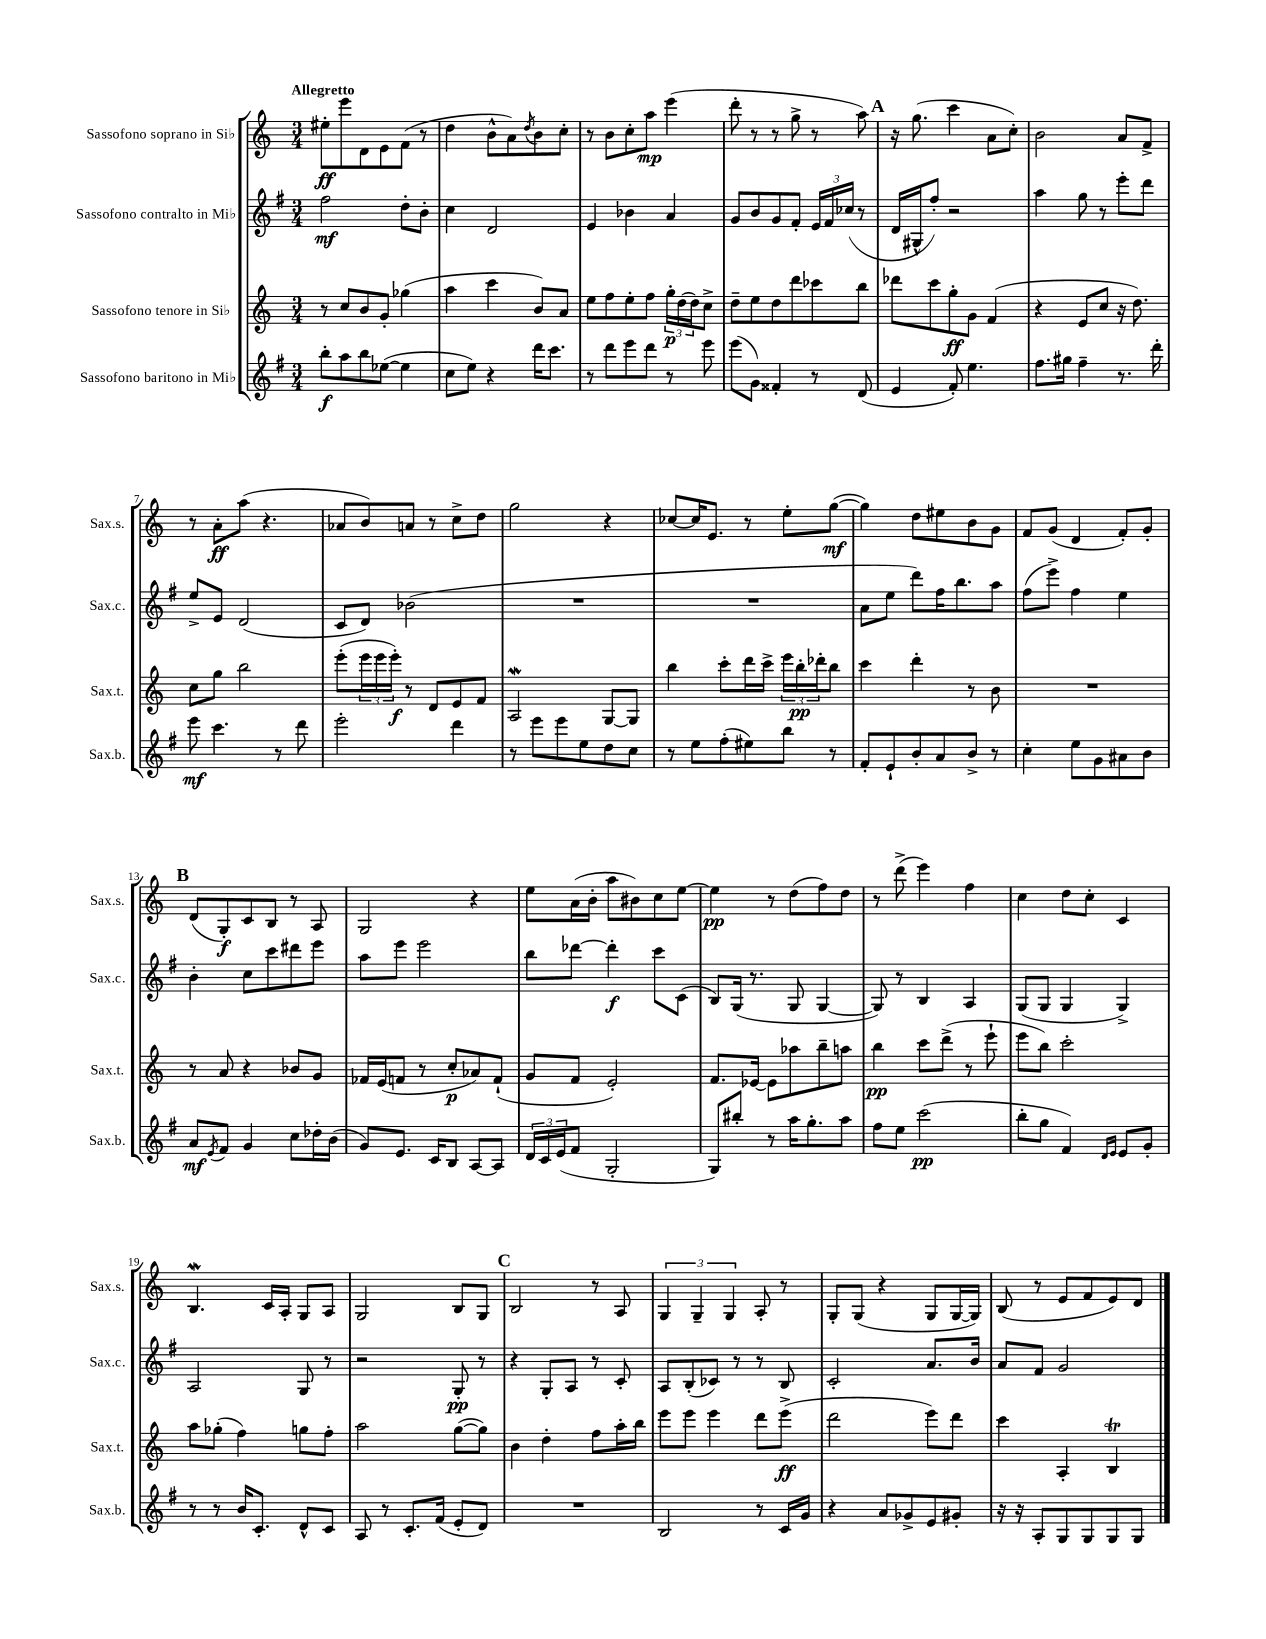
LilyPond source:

<<
\new StaffGroup <<
\new Staff = "s0" \with { instrumentName = "Sassofono soprano in Sib" shortInstrumentName = "Sax.s." } {
    \clef treble \key c \major \numericTimeSignature \time 3/4 \tempo "Allegretto"
    eis''8-.\ff e'''8 d'8 e'8 f'8( r8 |
    d''4 b'8-^ a'8) \acciaccatura { d''8 } b'8 c''8-. |
    r8 b'8 c''8-. a''8\mp e'''4( |
    d'''8-. r8 r8 g''8-> r8 a''8) |
    \mark \markup { \bold "A" } r16 g''8.( c'''4 a'8 c''8-.) |
    b'2 a'8 f'8-> |
    r8 a'8-.\ff a''8( r4. |
    aes'8 b'8) a'8 r8 c''8-> d''8 |
    g''2 r4 |
    ces''8~ ces''16 e'8. r8 e''8-. g''8~\mf( |
    g''4) d''8 eis''8 b'8 g'8 |
    f'8 g'8( d'4 f'8-.) g'8-. |
    \mark \markup { \bold "B" } d'8( g8-.\f) c'8 b8 r8 a8 |
    g2 r4 |
    e''8 a'16( b'16-. a''8 bis'8) c''8 e''8~ |
    e''4\pp r8 d''8( f''8) d''8 |
    r8 d'''8->( e'''4) f''4 |
    c''4 d''8 c''8-. c'4 |
    b4.\mordent c'16 a16-. g8 a8 |
    g2 b8 g8 |
    \mark \markup { \bold "C" } b2 r8 a8 |
    \tuplet 3/2 { g4 g4-- g4 } a8-. r8 |
    g8-. g8( r4 g8 g16~ g16) |
    b8( r8 e'8 f'8 e'8) d'8 \bar "|." |
}
\new Staff = "s1" \with { instrumentName = "Sassofono contralto in Mib" shortInstrumentName = "Sax.c." } {
    \clef treble \key g \major \numericTimeSignature \time 3/4
    fis''2\mf d''8-. b'8-. |
    c''4 d'2 |
    e'4 bes'4 a'4 |
    g'8 b'8 g'8 fis'8-. \tuplet 3/2 { e'16 fis'16 ces''16( } r8 |
    \mark \markup { \bold "A" } d'16 gis16-^ fis''8-.) r2 |
    a''4 g''8 r8 e'''8-. d'''8 |
    e''8-> e'8 d'2( |
    c'8 d'8) bes'2( |
    R2. |
    R2. |
    a'8 e''8 d'''8) fis''16 b''8. a''8 |
    fis''8( e'''8->) fis''4 e''4 |
    \mark \markup { \bold "B" } b'4-. c''8 c'''8 dis'''8 e'''8 |
    a''8 e'''8 e'''2 |
    b''8 des'''8~ des'''4-.\f c'''8 c'8( |
    b8) g16( r8. g8 g4~ |
    g8) r8 b4 a4 |
    g8( g8 g4 g4->) |
    a2 g8 r8 |
    r2 g8-.\pp r8 |
    \mark \markup { \bold "C" } r4 g8-. a8 r8 c'8-. |
    a8 b8-.( ces'8) r8 r8 b8 |
    c'2-. a'8. b'16 |
    a'8 fis'8 g'2 \bar "|." |
}
\new Staff = "s2" \with { instrumentName = "Sassofono tenore in Sib" shortInstrumentName = "Sax.t." } {
    \clef treble \key c \major \numericTimeSignature \time 3/4
    r8 c''8 b'8 g'8-. ges''4( |
    a''4 c'''4 b'8) a'8 |
    e''8 f''8 e''8-. f''8 \tuplet 3/2 { g''16-.\p d''16( d''16) } c''8-> |
    d''8-- e''8 d''8 d'''8 ces'''8 b''8 |
    \mark \markup { \bold "A" } des'''8 c'''8 g''8-.\ff g'8 f'4( |
    r4 e'8 c''8 r16 d''8.) |
    c''8 g''8 b''2 |
    e'''8-.( \tuplet 3/2 { e'''16 e'''16 e'''16-.\f) } r8 d'8 e'8 f'8 |
    a2\mordent g8~ g8 |
    b''4 c'''8-. d'''16 c'''16-> \tuplet 3/2 { e'''16 b''16-.\pp des'''16-. } b''8 |
    c'''4 d'''4-. r8 b'8 |
    R2. |
    \mark \markup { \bold "B" } r8 a'8 r4 bes'8 g'8 |
    fes'16 e'16( f'8 r8 c''8-.\p aes'8) f'8-!( |
    g'8 f'8 e'2-.) |
    f'8. ees'16~ ees'8 aes''8 b''8-- a''8 |
    b''4\pp c'''8 d'''8->( r8 e'''8-! |
    e'''8 b''8) c'''2-. |
    a''8 ges''8-.( f''4) g''8 f''8-. |
    a''2 g''8~( g''8) |
    \mark \markup { \bold "C" } b'4 d''4-. f''8 a''16-. b''16 |
    e'''8 e'''8 e'''4 d'''8 e'''8->\ff( |
    d'''2 e'''8) d'''8 |
    c'''4 a4-. b4\trill \bar "|." |
}
\new Staff = "s3" \with { instrumentName = "Sassofono baritono in Mib" shortInstrumentName = "Sax.b." } {
    \clef treble \key g \major \numericTimeSignature \time 3/4
    b''8-.\f a''8 b''8 ees''8~( ees''4 |
    c''8 e''8) r4 d'''16 c'''8. |
    r8 d'''8 e'''8 d'''8 r8 e'''8 |
    e'''8( g'8) fisis'4-. r8 d'8( |
    \mark \markup { \bold "A" } e'4 fis'8-.) e''4. |
    fis''8. gis''16 fis''4-- r8. d'''16-. |
    e'''8\mf c'''4. r8 d'''8 |
    e'''2-. d'''4 |
    r8 e'''8 e'''8 e''8 d''8 c''8 |
    r8 e''8 fis''8-.( eis''8) b''8 r8 |
    fis'8-. e'8-! b'8-. a'8 b'8-> r8 |
    c''4-. e''8 g'8 ais'8 b'8 |
    \mark \markup { \bold "B" } a'8\mf \acciaccatura { e'8 } fis'8 g'4 c''8 des''16-. b'16( |
    g'8) e'8. c'16 b8 a8~ a8 |
    \tuplet 3/2 { d'16 c'16 e'16( } fis'8 g2-. |
    g8) bis''8-. r8 a''16 g''8.-. a''8 |
    fis''8 e''8 c'''2\pp( |
    b''8-. g''8 fis'4) \grace { d'16 e'16 } e'8 g'8-. |
    r8 r8 b'16 c'8.-. d'8-^ c'8 |
    a8 r8 c'8.-. fis'16( e'8-. d'8) |
    \mark \markup { \bold "C" } R2. |
    b2 r8 c'16 g'16 |
    r4 a'8 ges'8-> e'8 gis'8-. |
    r16 r16 a8-. g8 g8 g8 g8 \bar "|." |
}
>>
>>
